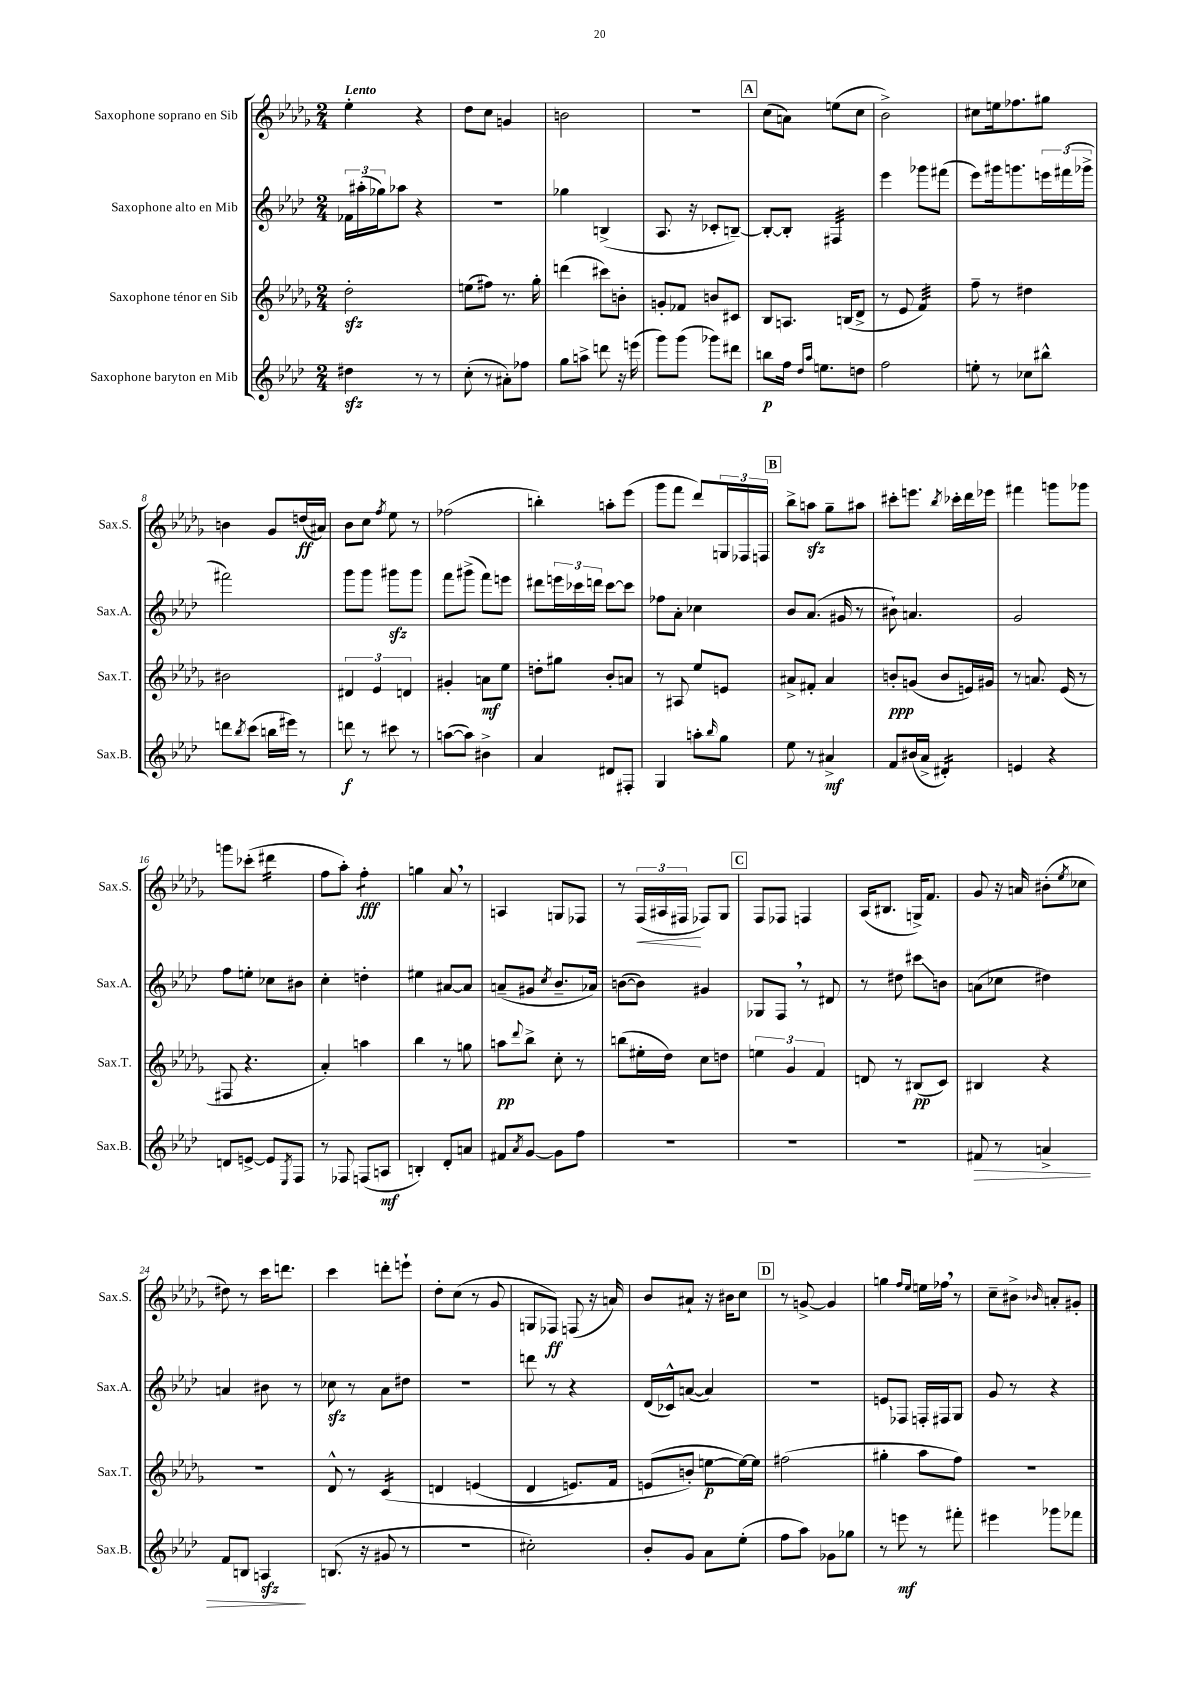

**kern	**kern	**kern	**kern
*staff4	*staff3	*staff2	*staff1
*clefG2	*clefG2	*clefG2	*clefG2
*k[b-e-a-d-]	*k[b-e-a-d-g-]	*k[b-e-a-d-]	*k[b-e-a-d-g-]
*M2/4	*M2/4	*M2/4	*M2/4
4dd#	2dd-'	24f-	4ee-'
.	.	(24aa#'	.
.	.	24gg-)	.
.	.	8aa-	.
8r	.	4r	4r
8r	.	.	.
=	=	=	=
(8cc'	(8ee	2r	8dd-
8r	8ff#)	.	8cc
8a#')	8.r	.	4g
8ff-	.	.	.
.	16gg-'	.	.
=	=	=	=
8gg	(4ddd	4gg-	2b
8aa^	.	.	.
8ddd	8ccc#)	(4B^	.
16r	8b'	.	.
(16eee	.	.	.
=	=	=	=
8ggg)	8g'	8.A-	2r
(8ggg	8f-	.	.
.	.	16r	.
8ggg-)	8b	8c-'	.
8ddd#	8c#	[8B~)	.
=	=	=	=
8bb	8B-	8B'_	(8cc
16ff	8.A	8B']	8a)
16qqdd-	.	.	.
16qqaa-	.	.	.
8.ee	.	.	.
.	.	4F#	(8ee
.	(16B	.	.
8dd	8d-^	.	8cc
=	=	=	=
2ff	8r	4eee-	2b-^)
.	8e-	.	.
.	4f)	8ggg-	.
.	.	(8fff#	.
=	=	=	=
8ee'	8ff~	8eee-)	8cc#
8r	8r	16ggg#	16ee
.	.	8.ggg	8.ff-
8cc-	4dd#	.	.
8bb#^^	.	24eee	8gg#
.	.	(24fff#	.
.	.	24ggg-^	.
=	=	=	=
8ddd	2b#	2fff#)	4b
8qbb-	.	.	.
(8ccc	.	.	.
16bb	.	.	8g-
16eee#)	.	.	.
8r	.	.	(16dd
.	.	.	16a#)
=	=	=	=
8ddd	6d#	8ggg	8b-
8r	.	8ggg	8cc
.	6e-	.	.
.	.	.	8qff
8ccc#	.	8ggg#	8ee-
.	6d	.	.
8r	.	8ggg#	8r
=	=	=	=
([8aa	4g#'	8fff	(2ff-
8aa])	.	(8ggg#^	.
4b#^	8a	8fff)	.
.	8ee-	8eee	.
=	=	=	=
4a-	8dd'	8ddd#	4bb')
.	8gg#	24eee	.
.	.	24ccc-	.
.	.	24ddd	.
8d#	8b-'	[8ccc-	8aa'
8F#'	8a	8ccc-]	(8eee-
=	=	=	=
4G	8r	8ff-	8ggg-
.	8A#	8a-'	8fff
8aa'	8ee-	4cc-	8ddd-)
16qqbb-	.	.	.
8gg	8e	.	24G
.	.	.	24F-
.	.	.	24F
=	=	=	=
8ee-	8a#^	8b-	8bb-^
8r	8f#'	(8.a-	8aa
4a#^	4a#	.	8gg-~
.	.	16g#	.
.	.	8r	8aa#
=	=	=	=
8f	8b'	8b#`)	8ccc#'
(16b#	(8g	4.a	8.eee
16a-^	.	.	.
4d#')	8b	.	.
.	.	.	8qbb-
.	.	.	16ccc-'
.	16e)	.	16ddd-
.	16g#	.	16eee-
=	=	=	=
4e	8r	2g	4fff#
.	8.a	.	.
4r	.	.	8ggg
.	(16e-	.	.
.	8r	.	8ggg-
=	=	=	=
8d	8F#	8ff	8ggg
[8e^	4.r	8ee'	(8ccc-'
8e]	.	8cc-	4ddd#
8qE-	.	.	.
8F	.	8b#	.
=	=	=	=
8r	4a-')	4cc'	8ff
8F-	.	.	8aa-')
(8F	4aa	4dd'	4ff'
8A	.	.	.
=	=	=	=
4B')	4bb-	4ee#	4gg
8d-'	8r	[8a#	8a-
8a	8gg	8a#]	8r
=	=	=	=
8f#	8aa	(8a~	4A
8qa-	8qqddd-	.	.
[8g	8bb-^	8g#	.
.	.	8qcc	.
8g]	8cc'	8.b-~	8G
8ff	8r	.	8F-
.	.	16a-)	.
=	=	=	=
2r	(8bb	([8b	8r
.	16ee#'	8b])	(24F
.	.	.	24A#
.	16dd-)	.	.
.	.	.	24F#
.	8cc	4g#	8F-)
.	8dd	.	8G-
=	=	=	=
2r	6ee	8G-	8F
.	.	8F	8F-
.	6g-	.	.
.	.	8r	4F
.	6f	.	.
.	.	8d#	.
=	=	=	=
2r	8d	8r	(16A-
.	.	.	8.B#
.	8r	8dd#	.
.	(8B#	8ccc#	16G^)
.	.	.	8.f
.	8c)	8b	.
=	=	=	=
8f#	4B#	(8a	8g-
8r	.	8cc-	16r
.	.	.	16a
4a^	4r	4dd#)	(8b#'
.	.	.	8qee-
.	.	.	8cc-
=	=	=	=
8f	2r	4a	8dd#)
8B	.	.	8r
4A	.	8b#	16ccc
.	.	.	8.ddd
.	.	8r	.
=	=	=	=
(8.B	8d-^^	8cc-	4ccc
.	8r	8r	.
16r	.	.	.
8g#	&(4c	8a-	8ddd'
8r	.	8dd#	8eee`
=	=	=	=
2r	4d	2r	8dd-'
.	.	.	(8cc
.	(4e	.	8r
.	.	.	8g-
=	=	=	=
2cc#')	4d-	8ddd	8G
.	.	8r	8F-)
.	8.e)	4r	(8F
.	.	.	16r
.	16f	.	16a)
=	=	=	=
8b-'	(8e	(16d-	8b-
.	.	16c-^^)	.
8g	8b'&)	([8a	8a#`
8a-	[8ee	4a])	16r
.	.	.	16b#
(8ee-'	16ee_)	.	8cc
.	16ee]	.	.
=	=	=	=
8ff	(2ff#	2r	8r
8aa-)	.	.	[8g^
8g-	.	.	4g]
8gg-	.	.	.
=	=	=	=
8r	4gg#'	8e	4gg
8eee	.	8F-	.
.	.	.	16qqff
.	.	.	16qqee-
8r	8aa-	16F'	16ee
.	.	16F#	16ff-
8fff#'	8ff)	8G	8r
=	=	=	=
4eee#	2r	8g	8cc~
.	.	8r	8b#^
.	.	.	16qqb-
8ggg-	.	4r	8a'
8fff-	.	.	8g#'
==	==	==	==
*-	*-	*-	*-
